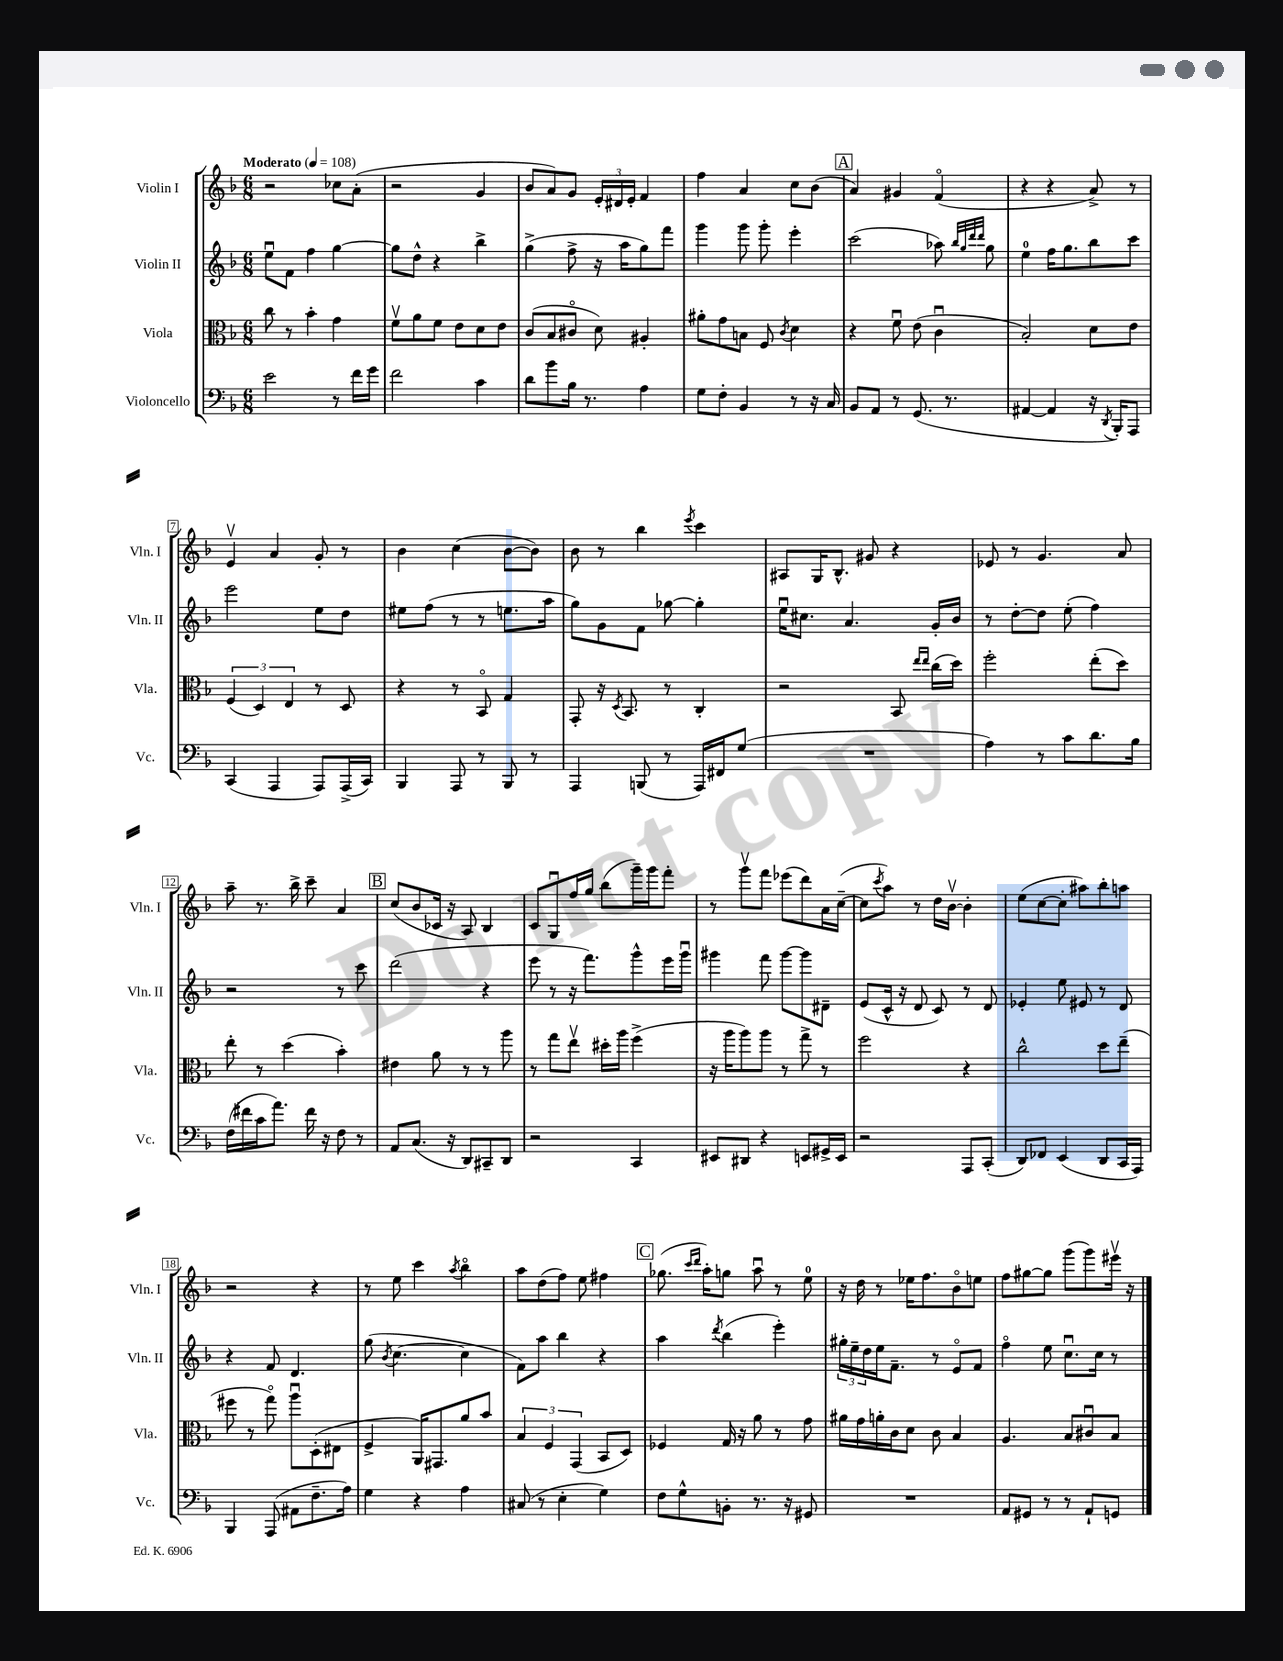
<<
\new StaffGroup <<
\new Staff = "s0" \with { instrumentName = "Violin I" shortInstrumentName = "Vln. I" } {
    \clef treble \key f \major \numericTimeSignature \time 6/8 \tempo "Moderato" 4 = 108
    r2 ces''8 a'8-.( |
    r2 g'4 |
    bes'8 a'8) g'8 \tuplet 3/2 { e'16-. dis'16 e'16-. } f'4 |
    f''4 a'4 c''8 bes'8( |
    \mark \markup { \box "A" } a'4) gis'4 f'4\flageolet( |
    r4 r4 a'8->) r8 |
    e'4\upbow a'4 g'8-. r8 |
    bes'4 c''4( bes'8~ bes'8) |
    bes'8 r8 bes''4 \acciaccatura { e'''8 } c'''4 |
    ais8 g16 bes8.-^ gis'8 r4 |
    ees'8 r8 g'4. a'8 |
    a''8-- r8. bes''16-> c'''8-- a'4 |
    \mark \markup { \box "B" } c''8( bes'8 ces'16 r16 a8) bes4 |
    c'8 g8\downbow f''16 g''16 bes''8( g'''16--) g'''16 f'''8-. |
    r8 g'''8\upbow f'''8 ees'''8( d'''8) a'16 c''16~--( |
    c''8 \acciaccatura { c'''8 } a''8) r8 d''16 bes'16~\upbow bes'4-. |
    e''8( c''8~ c''8-. ais''8) bes''8-. a''8 |
    r2 r4 |
    r8 e''8 c'''4 \acciaccatura { a''8 } bes''4\flageolet |
    a''8 d''8( f''8) e''8 fis''4 |
    \mark \markup { \box "C" } ges''8.( \grace { c'''16 d'''16 } a''16-.) g''8 a''8\downbow r8 e''8-0 |
    r16 d''16 r8 ees''16 f''8. bes'8\flageolet e''8 |
    f''8 gis''8~ gis''8 g'''8( g'''8) eis'''16\upbow r16 \bar "|." |
}
\new Staff = "s1" \with { instrumentName = "Violin II" shortInstrumentName = "Vln. II" } {
    \clef treble \key f \major \numericTimeSignature \time 6/8
    e''8\downbow f'8 f''4 g''4~ |
    g''8 d''8-^ r4 bes''4-> |
    g''4->( f''8-> r16 a''16 g''8) f'''8 |
    g'''4 g'''8 g'''8-. e'''4-. |
    \mark \markup { \box "A" } c'''2( aes''8) \grace { bes''32 g''32 d'''32 d'''32 } g''8 |
    e''4-0 f''16 g''8. bes''8 c'''8 |
    e'''2 e''8 d''8 |
    eis''8 f''8( r8 r8 e''8. a''16 |
    g''8) g'8 f'8 ges''8~ ges''4-. |
    e''16\downbow cis''8. a'4. g'16-. bes'16 |
    r8 d''8~-. d''8 e''8-.( f''4) |
    r2 r8 c'''8 |
    \mark \markup { \box "B" } d'''2( r4 |
    e'''8 r8 r16 f'''8.) g'''8-^ e'''16 g'''16\downbow |
    gis'''4 f'''8 gis'''8~ gis'''8 dis'8-- |
    e'8( c'16-^ r16 d'8 c'8) r8 d'8 |
    ees'4-. e''8 eis'8 r8 d'8 |
    r4 f'8 d'4. |
    g''8( \acciaccatura { bes'8 } c''4.~ c''4 |
    f'8) a''8 bes''4 r4 |
    \mark \markup { \box "C" } a''4 \acciaccatura { d'''8 } bes''4( e'''4-.) |
    \tuplet 3/2 { gis''16-. e''16-- d''16 } e''16 f'8.-- r8 e'8\flageolet f'8 |
    f''4\flageolet e''8 c''8.\downbow c''16 r8 \bar "|." |
}
\new Staff = "s2" \with { instrumentName = "Viola" shortInstrumentName = "Vla." } {
    \clef alto \key f \major \numericTimeSignature \time 6/8
    c''8 r8 bes'4-. g'4 |
    f'8\upbow a'8 f'8 e'8 d'8 e'8 |
    c'8( bes8 cis'8\flageolet d'8) ais4-. |
    ais'8-. g'8 b8 f8 \acciaccatura { c'8 } d'4 |
    \mark \markup { \box "A" } r4 f'8\downbow e'8( c'4\downbow |
    bes2-.) d'8 e'8 |
    \tuplet 3/2 { f4( d4) e4 } r8 d8 |
    r4 r8 bes,8\flageolet g4 |
    g,8-. r16 \acciaccatura { d8 } bes,8. r8 c4-. |
    r2 bes,8 \grace { e''16 e''16 } c''16( d''16) |
    f''2-. e''8-.( d''8) |
    e''8-. r8 d''4( bes'4-.) |
    \mark \markup { \box "B" } eis'4 a'8 r8 r8 a''8 |
    r8 g''8 e''8\upbow dis''16-. a''16 f''4->( |
    r16 a''16 a''8) a''8 r8 g''8-> r8 |
    f''2 r4 |
    c''2-^ d''8 e''8--( |
    fis''8 r8 g''8\flageolet) a''8\downbow d8-.( eis8 |
    f4-> a,16) gis,8. a'8 bes'8 |
    \tuplet 3/2 { bes4 f4 g,4( } bes,8 d8) |
    \mark \markup { \box "C" } fes4 g16 r16 a'8 r8 g'8 |
    ais'16 g'16 a'16-. c'16 d'8 c'8 bes4 |
    a4. bes8 cis'8\downbow bes8 \bar "|." |
}
\new Staff = "s3" \with { instrumentName = "Violoncello" shortInstrumentName = "Vc." } {
    \clef bass \key f \major \numericTimeSignature \time 6/8
    e'2 r8 f'16 g'16 |
    f'2 c'4 |
    d'8 bes'8 bes16 r8. a4 |
    g8 f8-. bes,4 r8 r16 c16 |
    \mark \markup { \box "A" } bes,8 a,8 r8 g,8.( r8. |
    ais,4~ ais,4 r16 \acciaccatura { d,8 } bes,,16-.) a,,8 |
    c,4( a,,4 a,,8) a,,16->( c,16) |
    bes,,4 a,,8 r8 bes,,8 r8 |
    a,,4 b,,8( r8 a,,16) fis,16 g8( |
    R2. |
    a4) r8 c'8 d'8. bes16 |
    f16( fis'16 c'16 a'8.) fis'16 r16 f8 r8 |
    \mark \markup { \box "B" } a,8 c8.( r16 d,8) cis,8-- d,8 |
    r2 c,4 |
    eis,8 dis,8 r4 e,8 gis,16-> e,16 |
    r2 a,,8 c,8-.( |
    d,8) fes,8 e,4( d,8 c,16 a,,16) |
    bes,,4 a,,8( ais,8 f8.-- a16) |
    g4 r4 a4 |
    cis8( r8 e4-. g4) |
    \mark \markup { \box "C" } f8 g8-^ b,8-. r8. r16 gis,8 |
    R2. |
    a,8 gis,8 r8 r8 a,8-! g,8 \bar "|." |
}
>>
>>
\layout { \context { \Score \override BarNumber.stencil = #(make-stencil-boxer 0.1 0.3 ly:text-interface::print) } }
